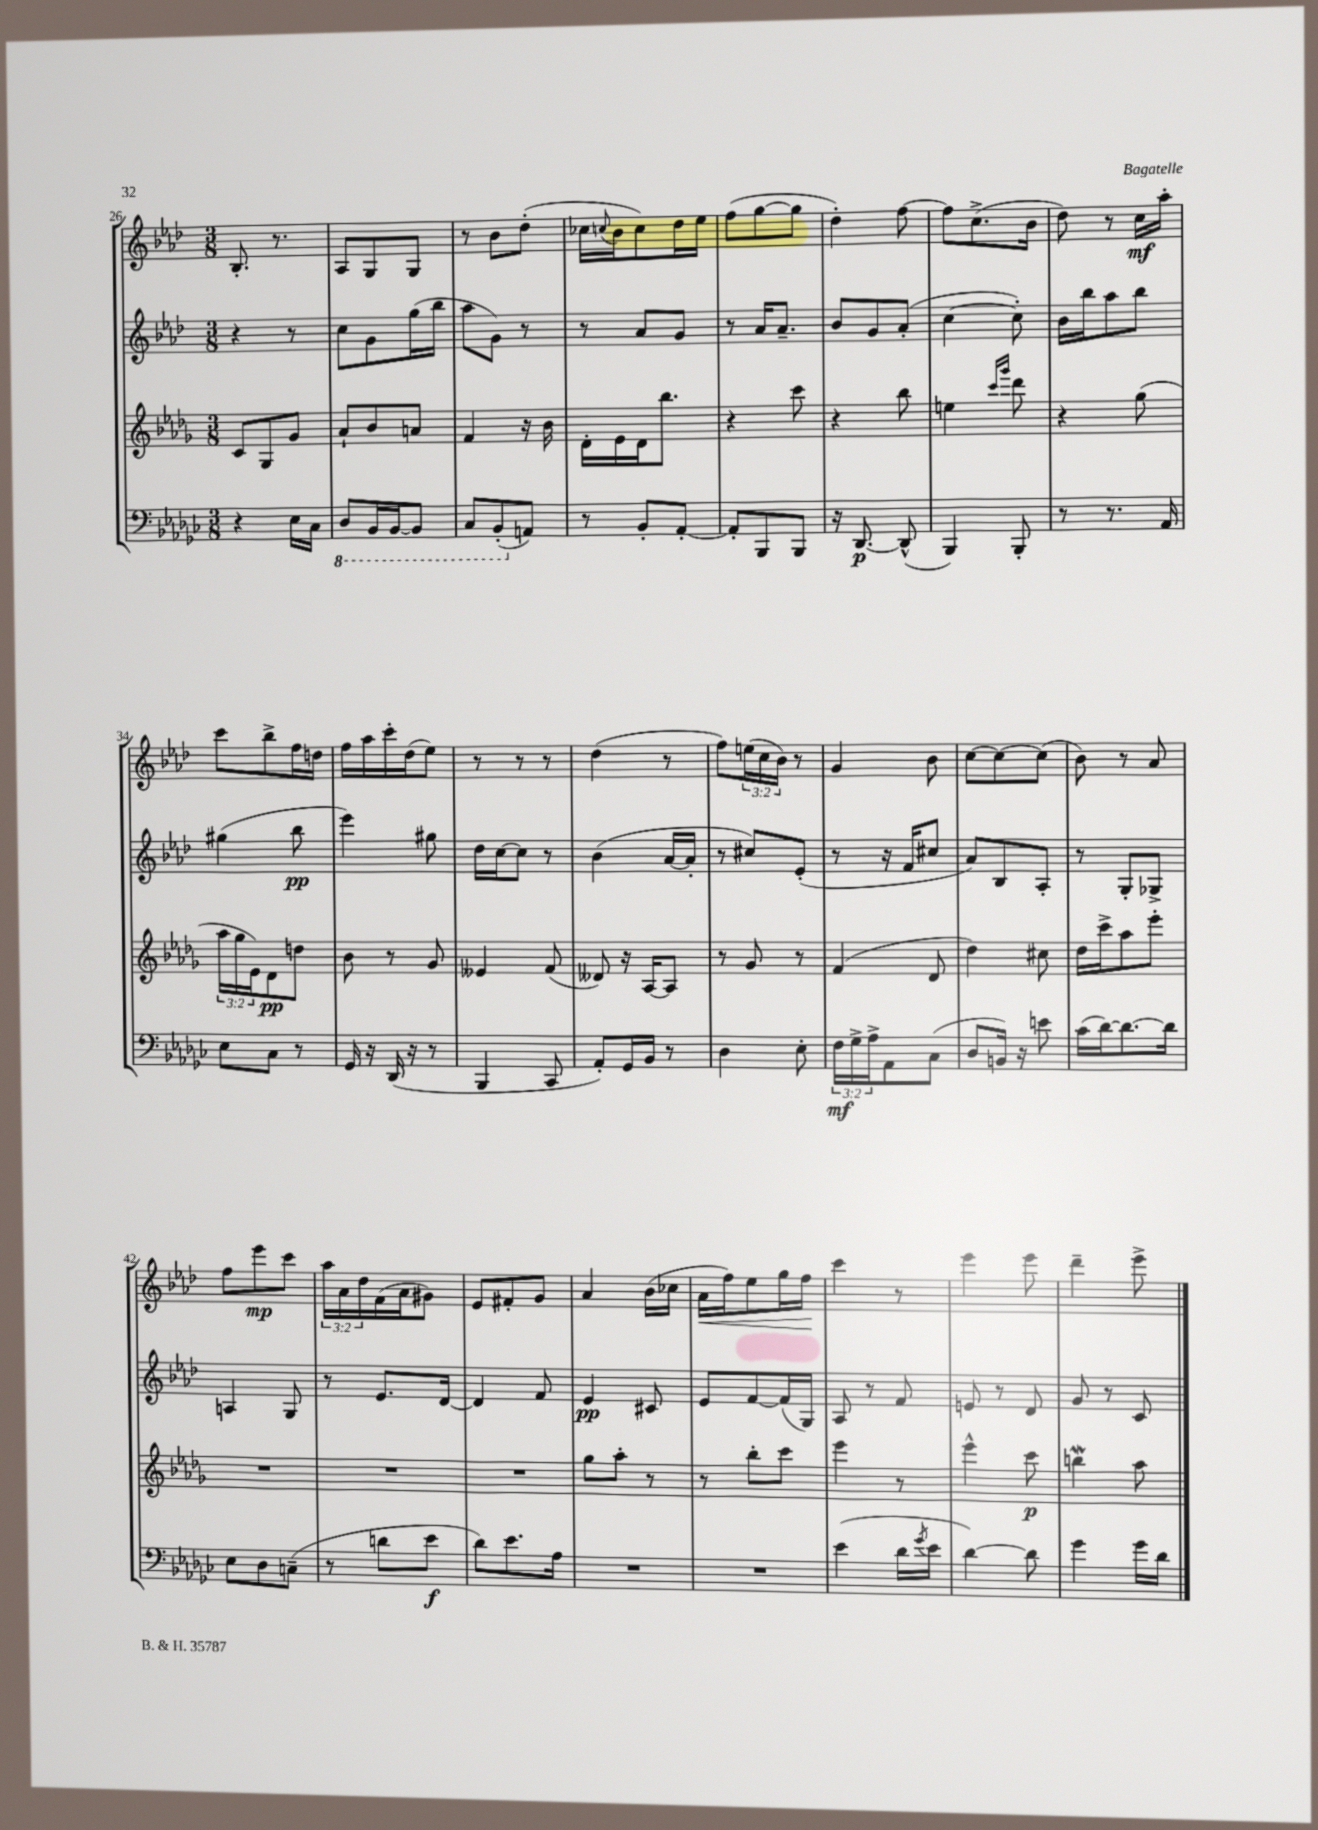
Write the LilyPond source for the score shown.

<<
\new StaffGroup <<
\new Staff = "s0" {
    \clef treble \key aes \major \numericTimeSignature \time 3/8 \override Staff.TupletNumber.text = #tuplet-number::calc-fraction-text
    bes8.-. r8. |
    aes8 g8 g8 |
    r8 bes'8 des''8-.( |
    ces''16 \appoggiatura { c''8 } bes'16 c''8) des''16 ees''16 |
    f''8( g''8~ g''8 |
    des''4-.) f''8~ |
    f''8 c''8.->( bes'16 |
    des''8) r8 c''16\mf aes''16-. |
    c'''8 bes''8-> f''16 d''16 |
    f''16 aes''16 c'''16-. des''16( ees''8) |
    r8 r8 r8 |
    des''4( r8 |
    f''8) \tuplet 3/2 { e''16( c''16 bes'16) } r8 |
    g'4 bes'8 |
    c''8~ c''8~ c''8( |
    bes'8) r8 aes'8 |
    f''8 ees'''8\mp c'''8 |
    \tuplet 3/2 { aes''16 aes'16 des''16 } f'16( aes'16 gis'8) |
    ees'8 fis'8-. g'8 |
    aes'4 bes'16( ces''16 |
    aes'16\< f''16) ees''8 g''16 f''16\! |
    c'''4 r8 |
    ees'''4 ees'''8 |
    des'''4-- ees'''8-> \bar "|." |
}
\new Staff = "s1" {
    \clef treble \key aes \major \numericTimeSignature \time 3/8
    r4 r8 |
    c''8 g'8 g''16( bes''16 |
    aes''8 g'8) r8 |
    r8 aes'8 g'8 |
    r8 aes'16 aes'8.-- |
    bes'8 g'8 aes'8-.( |
    c''4~ c''8-.) |
    bes'16 bes''16 aes''8 bes''8 |
    gis''4( bes''8\pp |
    ees'''4) gis''8 |
    des''16 c''16~ c''8 r8 |
    bes'4( aes'16~ aes'16-. |
    r8 cis''8) ees'8-.( |
    r8 r16 f'16 cis''8 |
    aes'8) bes8 aes8-. |
    r8 g8-. ges8-> |
    a4 g8 |
    r8 ees'8. des'16~ |
    des'4 f'8 |
    ees'4\pp cis'8 |
    ees'8 f'8~ f'16( g16) |
    aes8 r8 f'8 |
    e'8 r8 des'8 |
    g'8 r8 c'8 \bar "|." |
}
\new Staff = "s2" {
    \clef treble \key des \major \numericTimeSignature \time 3/8 \override Staff.TupletNumber.text = #tuplet-number::calc-fraction-text
    c'8 ges8 ges'8 |
    aes'8-! bes'8 a'8 |
    f'4 r16 bes'16 |
    des'16-. ees'16 des'16 bes''8. |
    r4 c'''8 |
    r4 bes''8 |
    e''4 \grace { c'''16 ges'''16 } des'''8 |
    r4 ges''8( |
    \tuplet 3/2 { aes''16 ges''16 ees'16) } des'8\pp d''8 |
    bes'8 r8 ges'8 |
    eeses'4 f'8( |
    deses'8) r16 aes16~ aes8 |
    r8 ges'8 r8 |
    f'4( des'8 |
    des''4) cis''8 |
    des''16 c'''16-> aes''8 ees'''8-. |
    R4. |
    R4. |
    R4. |
    ges''8 aes''8-. r8 |
    r8 bes''8-. c'''8 |
    ees'''4 r8 |
    ees'''4-^ c'''8\p |
    b''4\mordent aes''8 \bar "|." |
}
\new Staff = "s3" {
    \clef bass \key ges \major \numericTimeSignature \time 3/8 \override Staff.TupletNumber.text = #tuplet-number::calc-fraction-text
    r4 ees16 ces16 |
    \ottava #-1 des,8 bes,,16 bes,,16~ bes,,8 |
    ces,8 bes,,8-.( \ottava #0 a,8) |
    r8 bes,8-. aes,8~-. |
    aes,8-. bes,,8 bes,,8 |
    r16 des,8.~\p des,8-^( |
    bes,,4) bes,,8-. |
    r8 r8. aes,16 |
    ees8 ces8 r8 |
    ges,16 r16 des,16( r16 r8 |
    bes,,4 ces,8 |
    aes,8-.) ges,16 bes,16 r8 |
    des4 ees8-. |
    \tuplet 3/2 { f16\mf ges16-> aes16-> } aes,8 ces8( |
    des8 b,16) r16 e'8 |
    ces'16( des'16~) des'8.~ des'16 |
    ees8 des8 c8--( |
    r8 d'8 ees'8\f |
    des'8) ees'8. aes16 |
    R4. |
    R4. |
    ees'4( des'16 \acciaccatura { ges'8 } ees'16 |
    des'4~) des'8 |
    ges'4 ges'16 des'16 \bar "|." |
}
>>
>>
\layout { \context { \Score currentBarNumber = #26 } }
